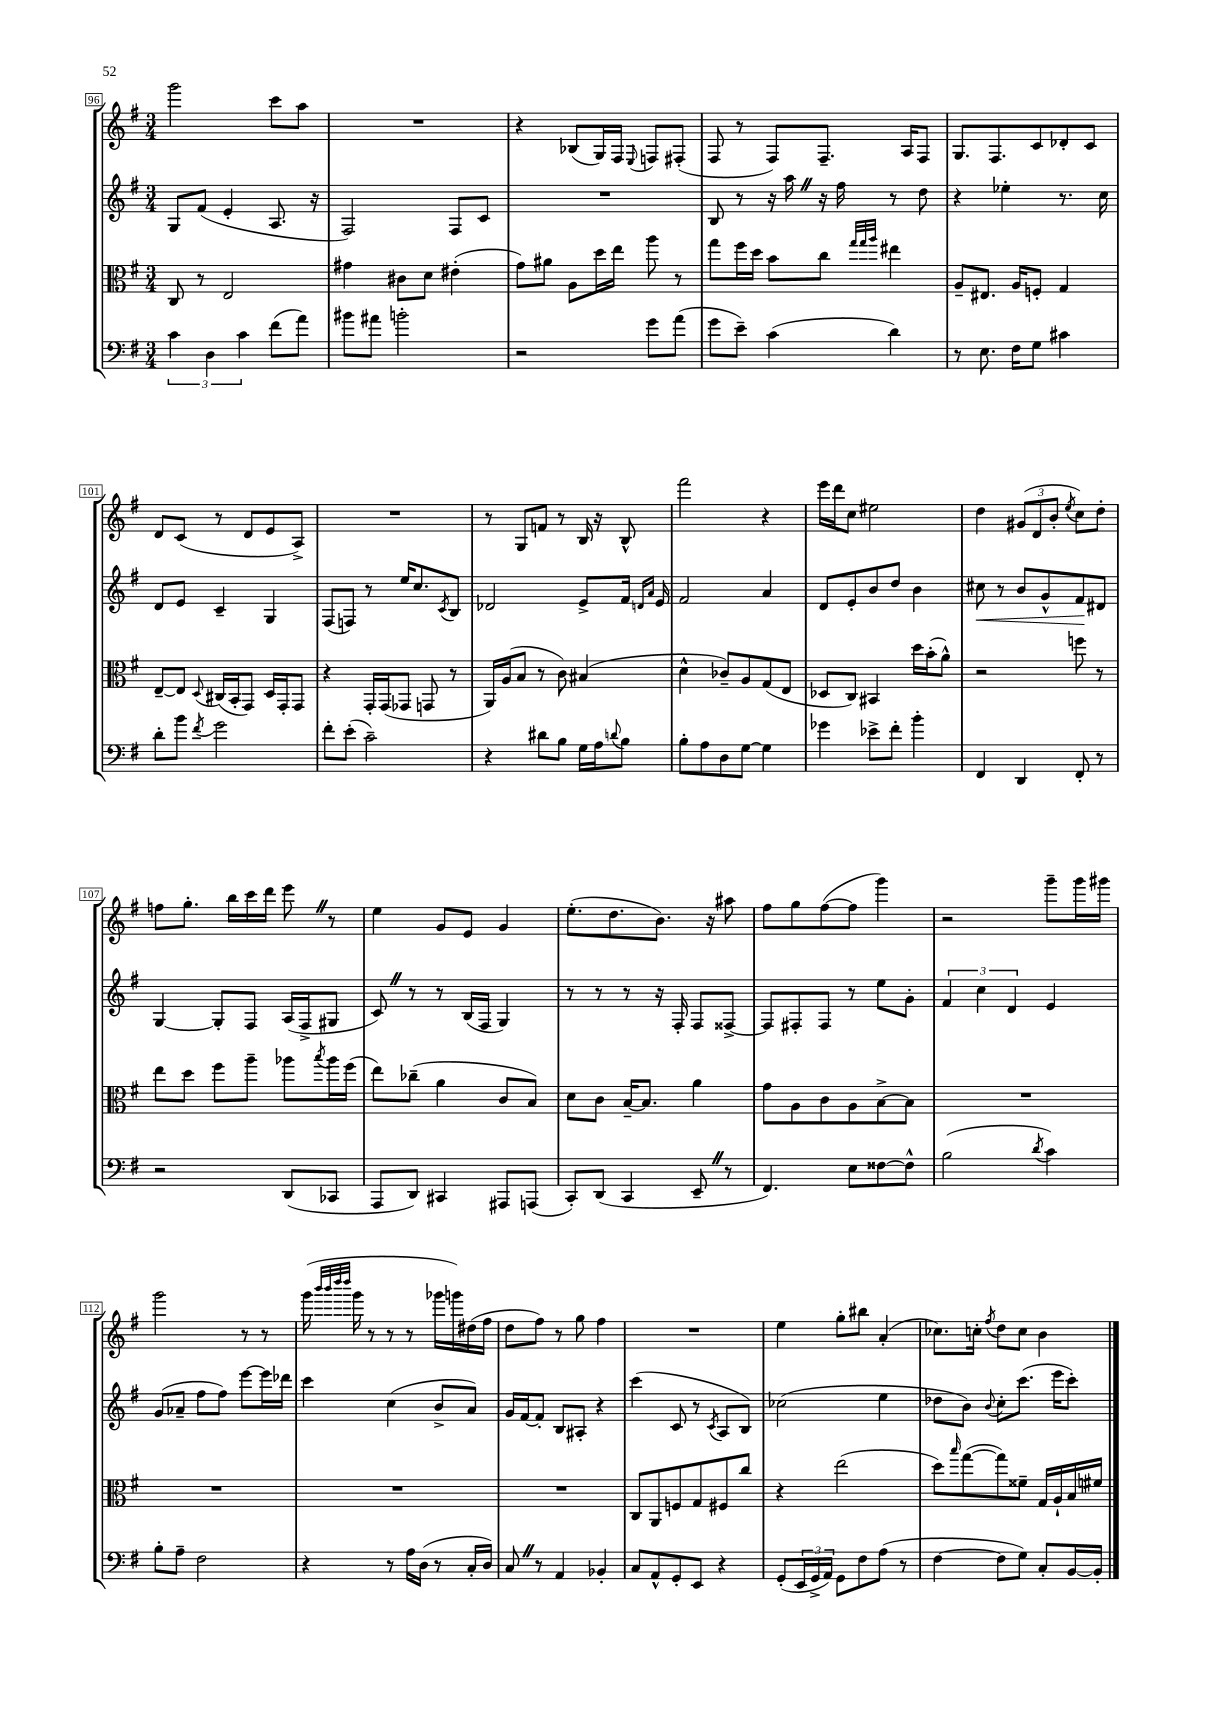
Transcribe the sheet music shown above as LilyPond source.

<<
\new StaffGroup <<
\new Staff = "s0" {
    \clef treble \key g \major \numericTimeSignature \time 3/4
    g'''2 c'''8 a''8 |
    R2. |
    r4 bes8( g16) fis16 \appoggiatura { e8 } f8 fis8-.( |
    fis8 r8 fis8) fis8.-- a16 fis8 |
    g8. fis8. c'8 des'8-. c'8 |
    d'8 c'8( r8 d'8 e'8 a8->) |
    R2. |
    r8 g8 f'8 r8 b16 r16 b8-^ |
    fis'''2 r4 |
    e'''16 d'''16 c''8 eis''2 |
    d''4 \tuplet 3/2 { gis'8( d'8 b'8-. } \acciaccatura { e''8 } c''8) d''8-. |
    f''8 g''8.-. b''16 c'''16 d'''16 e'''8 \once \override BreathingSign.text = \markup { \musicglyph "scripts.caesura.straight" } \breathe r8 |
    e''4 g'8 e'8 g'4 |
    e''8.-.( d''8. b'8.) r16 ais''8 |
    fis''8 g''8 fis''8~( fis''8 g'''4) |
    r2 g'''8-- g'''16 gis'''16 |
    g'''2 r8 r8 |
    g'''16( \grace { b'''32 b'''32 d''''32 d''''32 } g'''16 r8 r8 r8 ges'''16 g'''16) dis''16( fis''16 |
    d''8 fis''8) r8 g''8 fis''4 |
    R2. |
    e''4 g''8-. bis''8 a'4-.( |
    ces''8.) c''16-. \acciaccatura { fis''8 } d''8 c''8 b'4 \bar "|." |
}
\new Staff = "s1" {
    \clef treble \key g \major \numericTimeSignature \time 3/4
    g8 fis'8( e'4-. a8. r16 |
    fis2) fis8 c'8 |
    R2. |
    b8 r8 r16 a''16 \once \override BreathingSign.text = \markup { \musicglyph "scripts.caesura.straight" } \breathe r16 fis''16 r8 d''8 |
    r4 ees''4-. r8. c''16 |
    d'8 e'8 c'4-- g4 |
    fis8( f8) r8 e''16 c''8. \acciaccatura { c'8 } b8 |
    des'2 e'8-> fis'16 \grace { d'16 a'16 } e'16 |
    fis'2 a'4 |
    d'8 e'8-. b'8 d''8 b'4 |
    cis''8\< r8 b'8 g'8-^ fis'8\! dis'8 |
    g4~ g8-. fis8 a16( fis16-> gis8 |
    c'8) \once \override BreathingSign.text = \markup { \musicglyph "scripts.caesura.straight" } \breathe r8 r8 b16( fis16 g4) |
    r8 r8 r8 r16 fis16-. fis8 fisis8~-> |
    fisis8 fis8-. fis8 r8 e''8 g'8-. |
    \tuplet 3/2 { fis'4 c''4 d'4 } e'4 |
    g'8( aes'8-- fis''8 fis''8) e'''8~ e'''16 des'''16 |
    c'''4 c''4( b'8-> a'8) |
    g'16 fis'16~ fis'8-. b8 ais8-. r4 |
    c'''4( c'8 r8 \acciaccatura { c'8 } a8 b8) |
    ces''2( e''4 |
    des''8 b'8) \appoggiatura { b'8 } c''8-. c'''8.( e'''16 c'''8-.) \bar "|." |
}
\new Staff = "s2" {
    \clef alto \key g \major \numericTimeSignature \time 3/4
    c8 r8 e2 |
    gis'4 cis'8 d'8 eis'4-.( |
    g'8) ais'8 a8 d''16 e''16 a''8 r8 |
    g''8 fis''16 d''16 b'8 c''8 \grace { g''32 g''32 a''32 } eis''4 |
    a8-- eis8. a16 f8-. g4 |
    e8~-- e8 \appoggiatura { d8 } cis16( b,16-. g,8) d16 g,16-. g,8 |
    r4 g,16-. g,16( ges,8 g,8 r8 |
    a,16) a16( b8 r8 c'8) bis4( |
    d'4-^ ces'8--) a8 g8( e8 |
    des8 c8) bis,4 d''16 b'16-.( a'8-^) |
    r2 f''8 r8 |
    e''8 d''8 fis''8 a''8-- aes''8 \acciaccatura { b''8 } aes''16 fis''16( |
    e''8) ces''8--( a'4 c'8 b8) |
    d'8 c'8 b16~-- b8. a'4 |
    g'8 a8 c'8 a8 b8~-> b8 |
    R2. |
    R2. |
    R2. |
    R2. |
    c8 a,8 f8 g8 fis8 c''8 |
    r4 e''2( |
    d''8) \grace { b''16 } g''8~( g''8) fisis'8-- g16 a16-! b16 fis'16 \bar "|." |
}
\new Staff = "s3" {
    \clef bass \key g \major \numericTimeSignature \time 3/4
    \tuplet 3/2 { c'4 d4 c'4 } fis'8( a'8) |
    bis'8 ais'8 b'2-. |
    r2 g'8 a'8( |
    g'8 e'8--) c'4( d'4) |
    r8 e8. fis16 g8 cis'4 |
    d'8-. b'8 \acciaccatura { fis'8 } g'2 |
    fis'8-. e'8-.( c'2--) |
    r4 dis'8 b8 g16 a16 \appoggiatura { d'8 } b8 |
    b8-. a8 d8 g8~ g4 |
    ges'4 ees'8-> fis'8-. b'4-. |
    fis,4 d,4 fis,8-. r8 |
    r2 d,8( ces,8 |
    a,,8 d,8) cis,4 ais,,8 a,,8( |
    c,8-.) d,8( c,4 e,8-- \once \override BreathingSign.text = \markup { \musicglyph "scripts.caesura.straight" } \breathe r8 |
    fis,4.) e8 fisis8~ fisis8-^ |
    b2( \acciaccatura { d'8 } c'4) |
    b8-. a8-- fis2 |
    r4 r8 a16 d16( r8 c16-. d16) |
    c8 \once \override BreathingSign.text = \markup { \musicglyph "scripts.caesura.straight" } \breathe r8 a,4 bes,4-. |
    c8 a,8-^ g,8-. e,8 r4 |
    g,8-.( \tuplet 3/2 { e,16 g,16-> a,16) } g,8 fis8 a8( r8 |
    fis4~ fis8 g8) c8-. b,16~ b,16-. \bar "|." |
}
>>
>>
\layout { \context { \Score currentBarNumber = #96 \override BarNumber.stencil = #(make-stencil-boxer 0.1 0.3 ly:text-interface::print) } }
